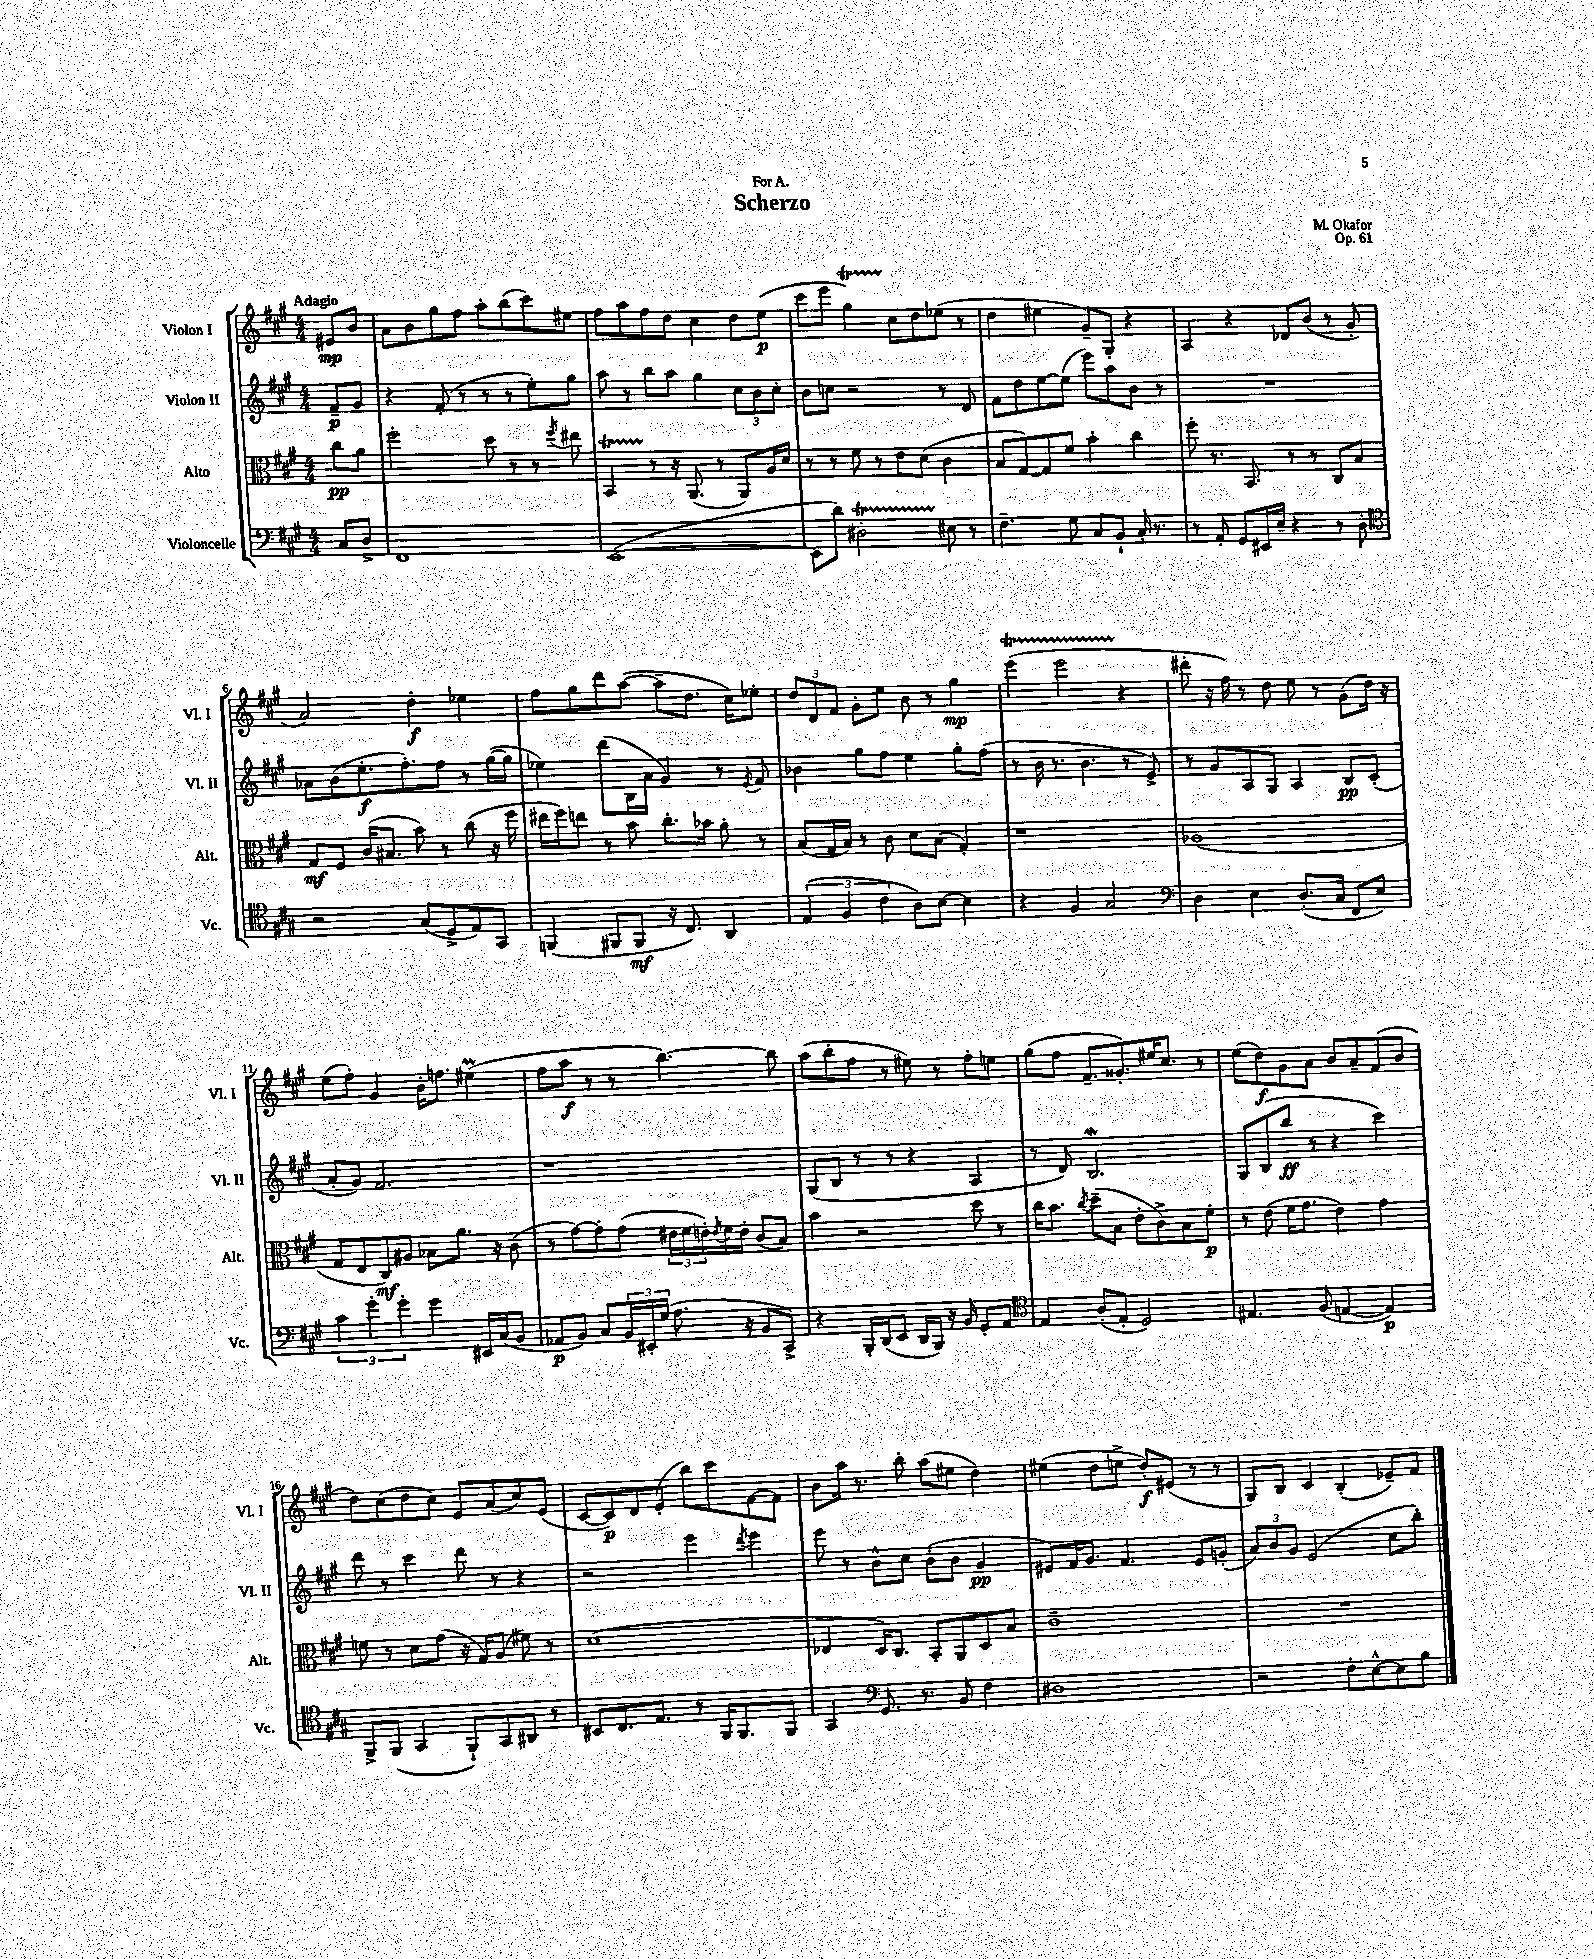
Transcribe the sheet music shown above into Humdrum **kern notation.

**kern	**kern	**kern	**kern
*staff4	*staff3	*staff2	*staff1
*clefF4	*clefC3	*clefG2	*clefG2
*k[f#c#g#]	*k[f#c#g#]	*k[f#c#g#]	*k[f#c#g#]
*M4/4	*M4/4	*M4/4	*M4/4
8C#/L	8cc#\L	8f#~/L	8e#/L
8D^/J	8a\J	8g#/J	8b/J
=	=	=	=
1FF#	2ff#'\	4r	8a\L
.	.	.	8b\
.	.	(8f#'/	8gg#\
.	.	8r	8ff#\J
.	8dd\	8r	8aa'\L
.	8r	8r	(8bb\
.	8r	8ee'\L)	8ccc#\)
.	8qff#/	.	.
.	8ee#\	8gg#\J	8ee#\J
=	=	=	=
([1EE	4BB/	8aa\	8ff#\L
.	.	8r	8aa\
.	8r	8bb\L	8ff#\
.	16r	8aa\J	8dd\J
.	(8.AA/	.	.
.	.	4gg#\	4cc#\
.	8r	.	.
.	8AA/L)	12cc#\L	8dd\L
.	.	12b\	.
.	16A/L	.	(8ee\J
.	.	12cc#'\J	.
.	16d/JJ	.	.
=	=	=	=
8EE\]L	8r	8b\L	8ccc#\L
8d\J)	8r	8cc\J	8eee\J
2D#'\	8f#\	2r	4gg#\)
.	8r	.	.
.	8e\L	.	8cc#\L
.	(8d\J	.	8dd\
8E#\	4c#\	8r	(8ee-\J
8r	.	8d/	8r
=	=	=	=
4.F#~\	8B/L	8f#\L	4dd\
.	[8G#/)	8dd\	.
.	8G#/]	[8ee\	4ee#\
8G#\	8f#/J	(8ee\]J	.
8C#/L	4b'\	8eee\L)	8g#~/L)
8BB`/J	.	8aa\	8G#'/J
16C#'/	4cc#\	8b\J	4r
8.r	.	.	.
.	.	8r	.
=	=	=	=
8r	8ff#'\	1r	4A/
8AA'/	8.r	.	.
8GG#/L	.	.	4r
.	8.BB/	.	.
16EE#/L	.	.	.
16E~/JJ	.	.	.
4r	8r	.	8d-/L
.	8r	.	(8b/J
8r	8C#/L	.	8r
8D'\	8B/J	.	8g#'/
=	=	=	=
*clefC4	*	*	*
2r	8G#/L	8a-\L	2a/)
.	8F#/J	(8b\	.
.	(16c#/LK	8.ee'\	.
.	8.B#/J	.	.
.	.	8.ff#'\)	.
(8G#/L	8b\)	.	4dd'\
8D^/	8r	8ff#\J	.
8E/)	(8cc#\	8r	4ee-\
8GG#/J	16r	([16gg#\LL	.
.	16ff#\	16gg#\]JJ	.
=	=	=	=
(4FF/	16ee#\LL	4ee-\)	8ff#\L
.	16ff#\J)	.	.
.	8ee\J	.	8gg#\
8FF#/L	8r	(8ddd\L	8ddd\
8FF#/J	8b\	16B\L	([8aa\J
.	.	16a\JJ	.
16r	8.cc#'\L	4g#/)	8aa~\]L
8.C#/)	.	.	.
.	.	.	8.dd\J
.	16b-\Jk	.	.
4AA/	8a'\	8r	.
.	.	.	16cc#\LK)
.	.	8qe/	.
.	8r	8f#/	8ee-'\J
=	=	=	=
(6E/	(8B/L	4b-\	12dd/L
.	.	.	12d/
.	16G#/L	.	.
6F#/	.	.	12f#/J
.	16B/JJ)	.	.
.	8r	8gg#\L	8g#'\L
6c#\	.	.	.
.	8c#\	8ff#\J	8ee\J
8A\L)	8d\L	4ee\	8b\
[8B\J	(8B\J	.	8r
4B\]	4G#'/)	8gg#'\L	4gg#\
.	.	(8ff#\J	.
=	=	=	=
4r	1r	8r	(4eee\
.	.	16b\	.
.	.	8.r	.
4F#/	.	.	2eee\
.	.	4.b\	.
2G#/	.	.	.
.	.	8r	4r
.	.	8e^/)	.
=	=	=	=
*clefF4	*	*	*
4D\	(1A-	8r	8ddd#'\
.	.	8g#/L	16r
.	.	.	16ff#\)
4E\	.	8A/	8r
.	.	8G#/J	8dd\
(8.D'/L	.	4A/	8ee\
.	.	.	8r
16C#/Jk	.	.	.
8FF#/L	.	8B/L	(8g#\L
8E/J)	.	(8c#'/J	16dd\Jk)
.	.	.	16r
=	=	=	=
6c#\	8G#/L	8a'/L	(8ee\L
.	8E/	8g#/J)	8ff#'\J)
6g#'\	.	.	.
.	8C#/)	2.f#/	4g#/
6g#'\	.	.	.
.	8A#/J	.	.
4g#\	8B-\L	.	16b'\LK
.	.	.	8.ff\J
.	8.a\J	.	.
16EE#/LL	.	.	(4ee#\
(16C#/J	16r	.	.
8BB/J	(8c#\	.	.
=	=	=	=
8AA-/L	8r	1r	8ff#\L
8BB/J)	[8g#\L)	.	8aa\J
8C#/L	8g#'\]	.	8r
24BB/L	(8g#\J	.	8r
24EE#'/	.	.	.
(24G#/JJ	.	.	.
8.A\	24e#\LL	.	[4.bb\)
.	24f#\	.	.
.	24e'\)	.	.
.	8qe/	.	.
.	16f#\	.	.
16r	16e'\JJ	.	.
8BB/L	(8c#/L	.	.
8CC#^/J)	8B/J)	.	8bb\]
=	=	=	=
4r	4b\	(8G#/L	(8aa\L
.	.	8B/J	8bb'\
16BBB'/LL	2r	8r	8ff#\J
(16DD/J	.	.	.
8EE/J	.	8r	8r
16DD/LL	.	4r	8ee#\)
16BBB/JJ)	.	.	.
16r	.	.	8r
16BB/	.	.	.
8GG#'/L	8dd\	4A/	8ff#'\L
8AA/J	8r	.	8ee\J
=	=	=	=
*clefC4	*	*	*
4E/	16cc#\LK	8r	(8gg#\L
.	8.b\J	.	.
.	.	8d/)	8ff#\J
.	8qcc#/	.	.
(8A'/L	(8dd~\L	2.B/	8.f#~/L
8E'/J	8B\J	.	.
.	.	.	8.g##'/)
2D/)	8e'\L	.	.
.	8c#^\)	.	16ee#/K
.	.	.	8.cc#/J
.	8B\	.	.
.	8f#'\J	.	8r
=	=	=	=
4.E#/	8r	8G#/L	(8ee\L
.	(8e\	(8B/	8dd\)
.	16f#\LK	8bb/J	8g#\
.	8.g#\J	.	.
(8F#/	.	8r	8a\J
[4E/	4e\)	4r	8b/L
.	.	.	8a~/
4E/])	4g#\	4ccc#\)	(8f#/
.	.	.	8b/J
=	=	=	=
8FF#^/L	8f\	8ddd\	8dd\L)
(8FF#/J	8r	8r	(8cc#\
4GG#/	8d\L	4ccc#\	8dd\
.	(8g#\J	.	8cc#\J)
8FF#`/L)	16r	8ddd\	8e/L
.	16G#/LK)	.	.
8GG#/	(8A/J	8r	(8a/
8AA#/J	8f#\)	4r	8cc#/)
8r	8r	.	(8e/J
=	=	=	=
8BB#/L	(1d	2r	[8c#/L
8.C#/	.	.	8c#/])
.	.	.	8d/
8.E/J	.	.	.
.	.	.	(8e'/J
8r	.	4eee\	8bb\L)
16FF#/LK	.	.	8ccc#\
8.FF#/	.	.	.
.	.	8qddd/	.
.	.	4eee\	[8f#\
8FF#/J	.	.	8f#\]J
=	=	=	=
4GG#/	4E-/	8eee\	8b\L
.	.	8r	16aa\Jk
.	.	.	8.r
*clefF4	*	*	*
8.GG#/	16D/LK)	8b^^\L	.
.	8.C#/J	.	.
.	.	8cc#\J	8bb'\
8.r	.	.	.
.	8BB'/L	(8b'\L	(8aa\L
8BB/	8AA/	8b\J	8ee#\J
4F#\	8D/	4g#/	4dd\)
.	8B/J	.	.
=	=	=	=
1D#	1c#~	8e#/L)	(4ee#\
.	.	16f#/K	.
.	.	8.g#/J	.
.	.	.	8dd\L
.	.	4.f#/	8ee^\J
.	.	.	8dd'/L)
.	.	.	(8e#/J
.	.	8e#/L	8r
.	.	(8g'/J	8r
=	=	=	=
2r	1r	12a/L)	8G#/L)
.	.	12b/	.
.	.	.	8B/J
.	.	12g#/J	.
.	.	(2e/	4c#/
8F#'\L	.	.	(4B'/
[8E^^\	.	.	.
8E\]	.	8cc#\L	8e-~/L)
8B\J	.	8bb'\J)	8f#/J
==	==	==	==
*-	*-	*-	*-
